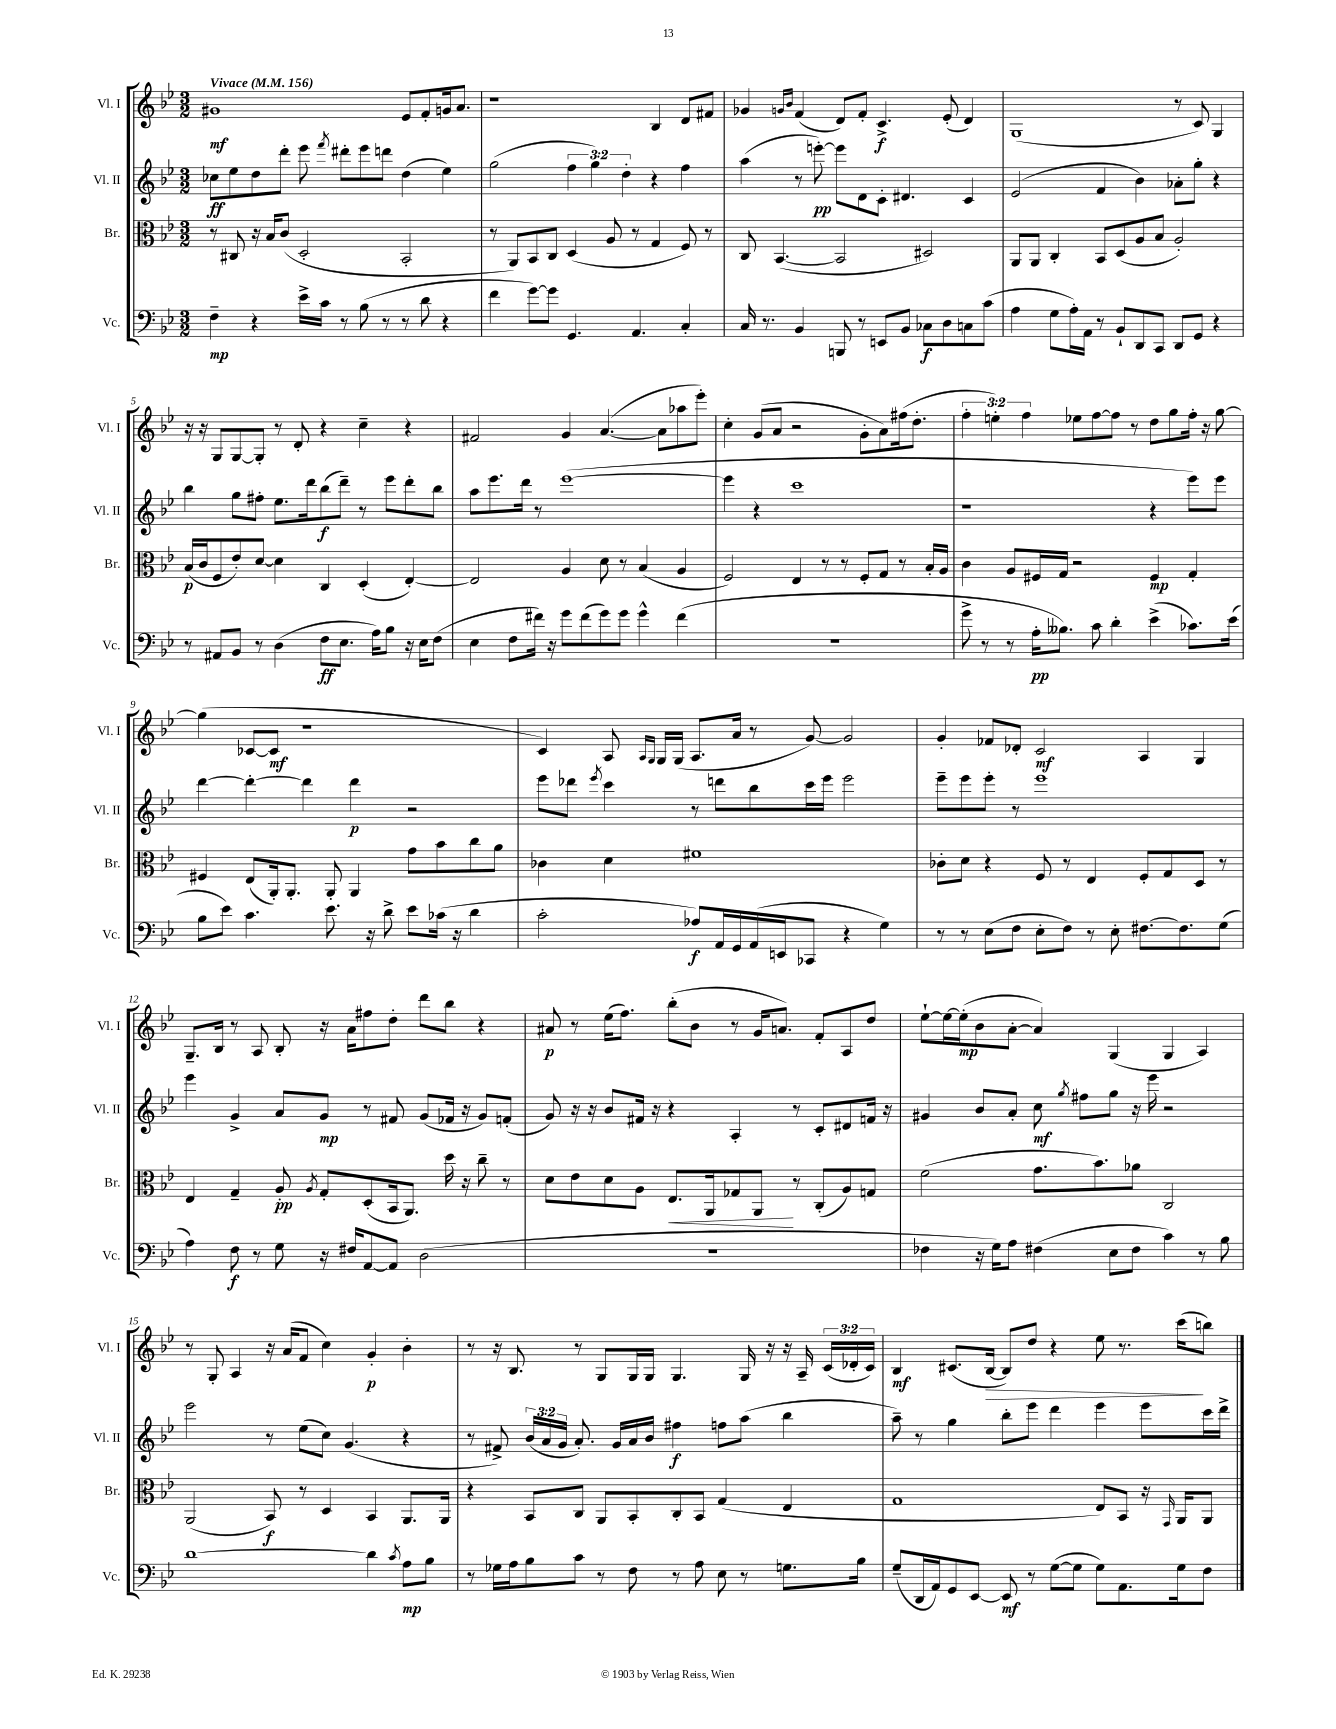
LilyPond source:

<<
\new StaffGroup <<
\new Staff = "s0" \with { instrumentName = "Vl. I" shortInstrumentName = "Vl. I" } {
    \clef treble \key bes \major \numericTimeSignature \time 3/2 \override Staff.TupletNumber.text = #tuplet-number::calc-fraction-text \tempo "Vivace" 4 = 156
    \autoBeamOff gis'1\mf ees'8[ f'8-. g'16 a'8.] |
    r1 bes4 d'8[ fis'8] |
    ges'4 \grace { g'16[ bes'16] } f'4( d'8[) f'8]-. c'4.->\f ees'8-.( d'4) |
    g1( r8 c'8) g4 |
    r16 r16 g8[ g8~ g8]-. r8 d'8-. r4 c''4-- r4 |
    fis'2 g'4 a'4.~( a'8[ aes''8 ees'''8]-.) |
    c''4-. g'8[( a'8] r2 g'8[-. a'8) fis''16( d''8.]-. |
    \tuplet 3/2 { f''4-. e''4-.) f''4 } ees''8[ f''8~ f''8] r8 d''8[ g''8 f''16]-. r16 g''8~ |
    g''4( ces'8[~ ces'8]\mf r1 |
    c'4) a8 \grace { a16[ g16] } g16[ g16]( a8.[ a'16] r8 g'8~) g'2 |
    g'4-. fes'8[ des'8]-. c'2\mf a4 g4 |
    g8.[-- bes16] r8 a8 bes8-. r16 a'16[ fis''8 d''8]-. d'''8[ bes''8] r4 |
    ais'8\p r8 ees''16[( f''8.]) bes''8[-.( bes'8] r8 g'16[ a'8.]) f'8[-. a8 d''8] |
    ees''8[~-! ees''16~ ees''16-.\mp( bes'8 a'8]~-. a'4) g4( g4 a4) |
    r8 g8-. a4 r16 a'16[( f'8] c''4) g'4-.\p bes'4-. |
    r8 r16 bes8. r8 g8[ g16 g16] g4. g16 r16 r16 a16-- \tuplet 3/2 { c'16[( des'16-. c'16]) } |
    bes4\mf cis'8.[( bes16]~\> bes8[) d''8] r4 ees''8 r8. c'''16[\!( b''8]) \bar "|." |
}
\new Staff = "s1" \with { instrumentName = "Vl. II" shortInstrumentName = "Vl. II" } {
    \clef treble \key bes \major \numericTimeSignature \time 3/2 \override Staff.TupletNumber.text = #tuplet-number::calc-fraction-text
    \autoBeamOff ces''8[\ff ees''8 d''8 d'''8]-. ees'''8 \acciaccatura { f'''8 } dis'''8[-. ees'''8 d'''8] d''4( ees''4) |
    g''2( \tuplet 3/2 { f''4 g''4) d''4-. } r4 f''4 |
    a''4( r8 e'''8~-.\pp) e'''8[ d'8 c'8]-. dis'4. c'4 |
    ees'2( f'4 bes'4) aes'8[-. g''8]-. r4 |
    bes''4 g''8[ fis''8]-. ees''8.[ d'''16 bes''8\f( d'''8]--) r8 ees'''8[ d'''8-. bes''8] |
    a''8[ ees'''8. d'''16] r8 ees'''1~( |
    ees'''4 r4 c'''1 |
    r1 r4 ees'''8[) ees'''8] |
    d'''4~ d'''4~-. d'''4 d'''4\p r2 |
    ees'''8[ des'''8] \acciaccatura { ees'''8 } c'''4 r8 d'''8[ bes''8 c'''16 ees'''16] ees'''2 |
    ees'''8[-- ees'''8 ees'''8]-. r8 ees'''1 |
    ees'''4 g'4-> a'8[ g'8]\mp r8 fis'8 g'8[( fes'16] r16 g'8[) f'8]-.( |
    g'8) r16 r16 bes'8[ fis'16] r16 r4 a4-. r8 c'8[-. dis'8 f'16] r16 |
    gis'4 bes'8[ a'8]-. c''8\mf \acciaccatura { g''8 } fis''8[ g''8] r16 ees'''16 r2 |
    ees'''2 r8 ees''8[( c''8]) g'4.( r4 |
    r8 fis'8->) \tuplet 3/2 { bes'16[( a'16 g'16] } a'8.-.) g'16[ a'16 bes'16] fis''4\f f''8[ a''8]( bes''4 |
    a''8--) r8 g''4 bes''8[-. ees'''8] d'''4 ees'''4 ees'''8[ c'''16 d'''16]-> \bar "|." |
}
\new Staff = "s2" \with { instrumentName = "Br." shortInstrumentName = "Br." } {
    \clef alto \key bes \major \numericTimeSignature \time 3/2
    \autoBeamOff r8 cis8 r16 bes16[ c'8]( d2-. bes,2-. |
    r8 a,8[) bes,8 c8] d4( a8 r8 g4 f8) r8 |
    c8 bes,4.~( bes,2 dis2) |
    a,8[ a,8] c4-. bes,8[ d8( a8 bes8] a2-.) |
    bes16[\p( c'16 f8 ees'8-.) d'8]~ d'4 c4 d4-.( ees4~-.) |
    ees2 a4 d'8 r8 bes4( a4 |
    f2) ees4 r8 r8 f8[-. g8] r8 bes16[-. a16] |
    c'4 a8[ fis16 g16] r2 fis4\mp g4-. |
    fis4 ees8[( a,16-.) a,8.]-. a,8-. a,4 g'8[ bes'8 c''8 a'8] |
    ces'4 d'4 fis'1 |
    ces'8[-. d'8] r4 f8 r8 ees4 f8[-. g8 d8] r8 |
    ees4 g4-- a8-.\pp \acciaccatura { a8 } g8[-. d8-.( bes,16 a,8.]) d''16 r16 c''8-- r8 |
    d'8[ ees'8 d'8 a8] ees8.[\< a,16 ges8 a,8]\! r8 c8[-.( a8) g8] |
    f'2( g'8.[ bes'8.) aes'8] c2 |
    a,2( bes,8\f) r8 d4 bes,4 a,8.[ a,16] |
    r4 bes,8[ c8] a,8[ bes,8-. c8-. bes,8] g4( ees4 |
    g1 ees8[) bes,8] r16 \grace { g,16 } a,16[ a,8] \bar "|." |
}
\new Staff = "s3" \with { instrumentName = "Vc." shortInstrumentName = "Vc." } {
    \clef bass \key bes \major \numericTimeSignature \time 3/2
    \autoBeamOff f4--\mp r4 ees'16[-> c'16] r8 bes8( r8 r8 d'8 r4 |
    f'4 g'8[~) g'8] g,4. a,4. c4-. |
    c16 r8. bes,4 b,,8 r8 e,8[ bes,8] ces8[\f d8 c8 c'8]( |
    a4 g8[ a16-.) a,16] r8 bes,8[-! d,8 c,8] d,8[ g,8] r4 |
    r8 ais,8[ bes,8] r8 d4( f8[\ff ees8.] a16[) bes8] r16 ees16[ f8]( |
    ees4 f8[ fis'16]) r16 g'8[ fis'8( g'8) g'8] g'4-^ fis'4( |
    R1. |
    g'8-> r8 r8 a16[-.\pp beses8.]) c'8 d'4-. ees'4->( ces'8.[) ees'16]( |
    bes8[ ees'8]) c'4. ees'8. r16 d'8-> ees'8[ ces'16]( r16 d'4 |
    c'2-. aes8[\f) a,16 g,16 a,16( e,16 ces,8] r4 g4) |
    r8 r8 ees8[( f8] ees8[-. f8]) r8 ees8-. fis8.[~ fis8. g8]( |
    a4) f8\f r8 g8 r16 fis16[ a,8~ a,8] d2( |
    R1. |
    fes4 r16 g16[) a8] fis4( ees8[ fis8] c'4) r8 bes8 |
    d'1~ d'4 \acciaccatura { c'8 } a8[\mp bes8] |
    r8 ges16[ a16 bes8 c'8] r8 f8 r8 a8 ees8 r8 g8.[ bes16] |
    g8[--( d,16 a,16) g,8 ees,8]~ ees,8\mf r8 g8[~( g8] g8[) a,8. g16 f8] \bar "|." |
}
>>
>>
